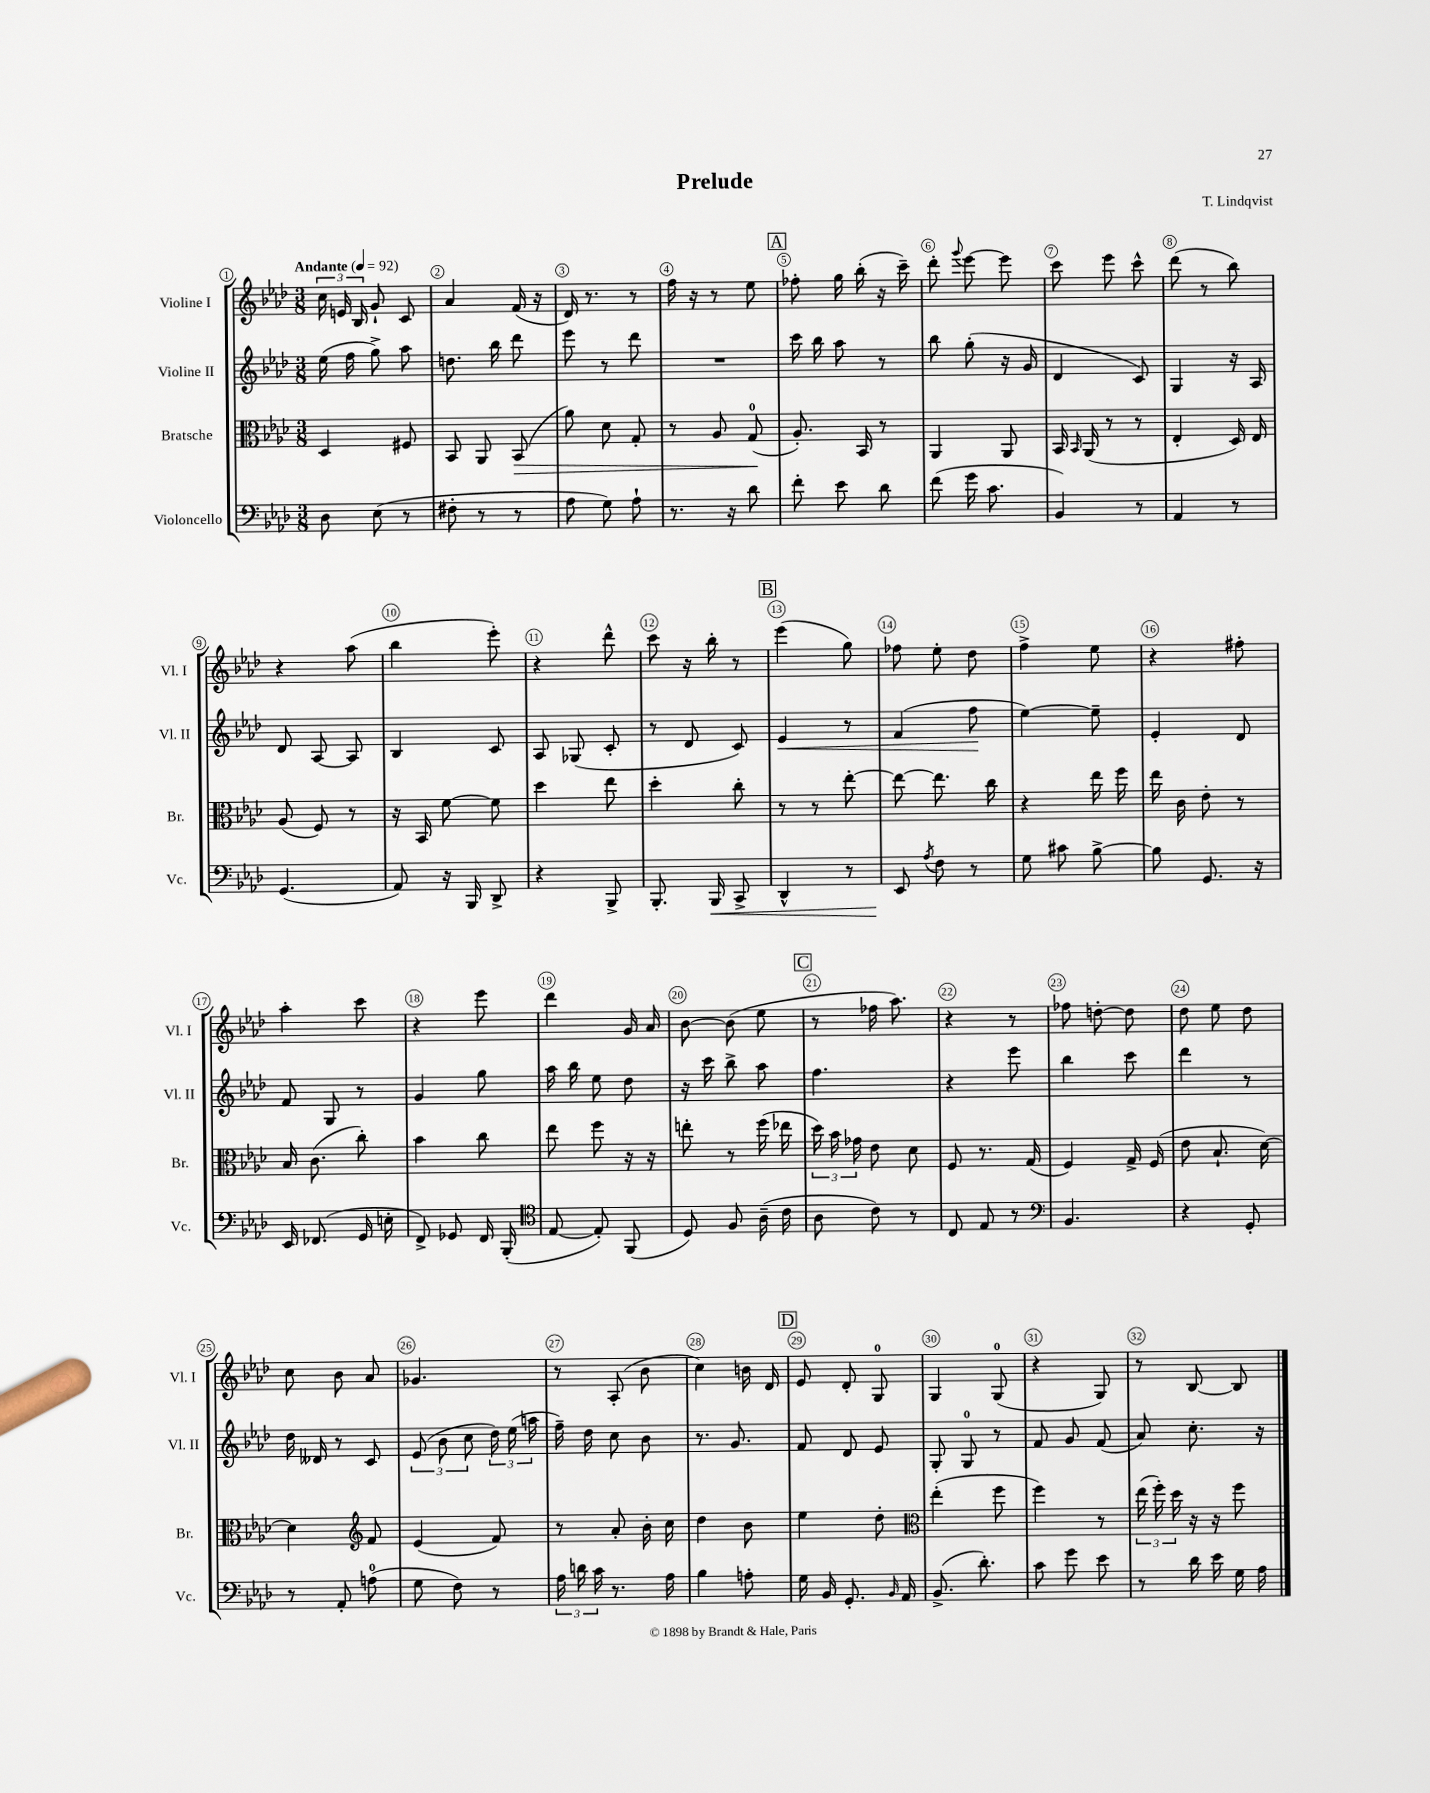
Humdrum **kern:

**kern	**kern	**kern	**kern
*staff4	*staff3	*staff2	*staff1
*clefF4	*clefC3	*clefG2	*clefG2
*k[b-e-a-d-]	*k[b-e-a-d-]	*k[b-e-a-d-]	*k[b-e-a-d-]
*M3/8	*M3/8	*M3/8	*M3/8
*MM92	*MM92	*MM92	*MM92
8D-	4D-	(16ee-	24cc
.	.	.	24e
.	.	16ff	.
.	.	.	24B-
(8E-	.	8gg^)	8g`
8r	8F#	8aa-	8c
=	=	=	=
8F#'	8BB-	8.dd	4a-
8r	8AA-	.	.
.	.	16bb-	.
8r	(8BB-	8ddd-	(16f
.	.	.	16r
=	=	=	=
8A-	8a-)	8eee-	16d-)
.	.	.	8.r
8G)	8d-	8r	.
8A-`	8G'	8ddd-	8r
=	=	=	=
8.r	8r	4.r	16ff
.	.	.	16r
.	8A-	.	8r
16r	.	.	.
8d-	(8G	.	8ee-
=	=	=	=
8f'	8.A-')	16ccc	8ff-'
.	.	16bb-	.
8e-	.	8aa-	16gg
.	16BB-	.	(16bb-'
8d-	8r	8r	16r
.	.	.	16ccc~)
=	=	=	=
(8f	4AA-	8bb-	8ddd-'
.	.	.	8qqggg
16g	.	(8gg'	[8eee-
8.c	.	.	.
.	8AA-	16r	8eee-]
.	.	16g	.
=	=	=	=
4BB-)	16BB-	4d-	8ccc
.	16qqBB-	.	.
.	(16AA-	.	.
.	8r	.	8eee-
8r	8r	8c)	8ccc^^
=	=	=	=
4AA-	4E-'	4G	(8ddd-
.	.	.	8r
8r	16D-)	16r	8bb-)
.	16E-	16A-	.
=	=	=	=
(4.GG	(8A-	8d-	4r
.	8F)	[8A-	.
.	8r	8A-]	(8aa-
=	=	=	=
8AA-)	16r	4B-	4bb-
.	16BB-	.	.
16r	[8f	.	.
16BBB-	.	.	.
8DD-^	8f]	8c	8eee-')
=	=	=	=
4r	4dd-	8A-	4r
.	.	(8G-	.
8BBB-^	8ee-	8c'	8ddd-^^
=	=	=	=
8.BBB-'	4dd-'	8r	8ccc
.	.	8d-	16r
16BBB-	.	.	16bb-'
8CC^	8cc'	8c)	8r
=	=	=	=
4DD-^^	8r	4e-	(4eee-
.	8r	.	.
8r	[8ee-'	8r	8gg)
=	=	=	=
8EE-	8ee-_	(4f	8ff-
8qA-	.	.	.
8F	8.ee-]	.	8ee-'
8r	.	8ff	8dd-
.	16cc	.	.
=	=	=	=
8G	4r	[4ee-)	4ff^
8c#	.	.	.
[8B-^	16ee-	8ee-~]	8ee-
.	16ff	.	.
=	=	=	=
8B-]	16ee-	4e-'	4r
.	16c	.	.
8.GG	8e-'	.	.
.	8r	8d-	8ff#'
16r	.	.	.
=	=	=	=
16EE-	16B-	8f	4aa-'
(8.FF-	(8.c	.	.
.	.	8G	.
16GG	8cc')	8r	8ccc
16E'	.	.	.
=	=	=	=
8FF^)	4b-	4g	4r
8GG-	.	.	.
16FF	8cc	8gg	8eee-
(16BBB-'	.	.	.
=	=	=	=
*clefC4	*	*	*
[8E-	8ee-	16aa-	4ddd-
.	.	16bb-	.
8E-'])	8ff	8ee-	.
(8FF	16r	8dd-	16g
.	16r	.	16a-
=	=	=	=
8D-)	8ee'	16r	[8b-
.	.	16ccc	.
8F	8r	8bb-^	(8b-]
(16A-~	(16ff	8aa-	8ee-
16c	16ee-	.	.
=	=	=	=
8A-	24dd-)	4.ff	8r
.	24b-	.	.
.	24g-	.	.
8c)	8e-	.	16ff-
.	.	.	8.aa-)
8r	8d-	.	.
=	=	=	=
8C	8F	4r	4r
8E-	8.r	.	.
8r	.	8eee-	8r
.	(16G	.	.
=	=	=	=
*clefF4	*	*	*
4.BB-	4F)	4bb-	8ff-
.	.	.	[8dd'
.	16G^	8ccc	8dd]
.	(16F	.	.
=	=	=	=
4r	8e-	4ddd-	8dd-
.	8.B-`	.	8ee-
8GG'	.	8r	8dd-
.	[16d-)	.	.
=	=	=	=
8r	4d-]	16dd-	8cc
.	.	16d--	.
8AA-'	.	8r	8b-
*	*clefG2	*	*
(8A	8f	8c	8a-
=	=	=	=
8G	(4e-	(12e-	4.g-
.	.	12b-	.
8F)	.	.	.
.	.	12cc	.
8r	8f)	24dd-)	.
.	.	(24ee-	.
.	.	24aa	.
=	=	=	=
24A-	8r	16ff~)	8r
24d	.	.	.
.	.	16dd-	.
24c	.	.	.
8.r	8a-'	8cc	(8A-'
.	16b-'	8b-	8b-
16A-	16cc	.	.
=	=	=	=
4B-	4dd-	8.r	4cc)
.	.	8.g	.
8A'	8b-	.	16b
.	.	.	16d-
=	=	=	=
16G	4ee-	8f	8e-
16BB-	.	.	.
8.GG'	.	8d-	8d-'
.	8dd-'	8e-	8G
16qqBB-	.	.	.
16AA-	.	.	.
=	=	=	=
*	*clefC3	*	*
(8.BB-^	(4ee-'	8G'	4G
.	.	8G	.
8.d-')	.	.	.
.	8ff	8r	(8G
=	=	=	=
8c	4ff)	8f	4r
8g	.	8g	.
8e-	8r	(8f	8G)
=	=	=	=
8r	(24ee-	8a-)	8r
.	24ff')	.	.
.	24dd-	.	.
16d-	16r	8.cc'	[8B-
16e-	16r	.	.
16G	8ff	.	8B-]
16A-	.	16r	.
==	==	==	==
*-	*-	*-	*-
